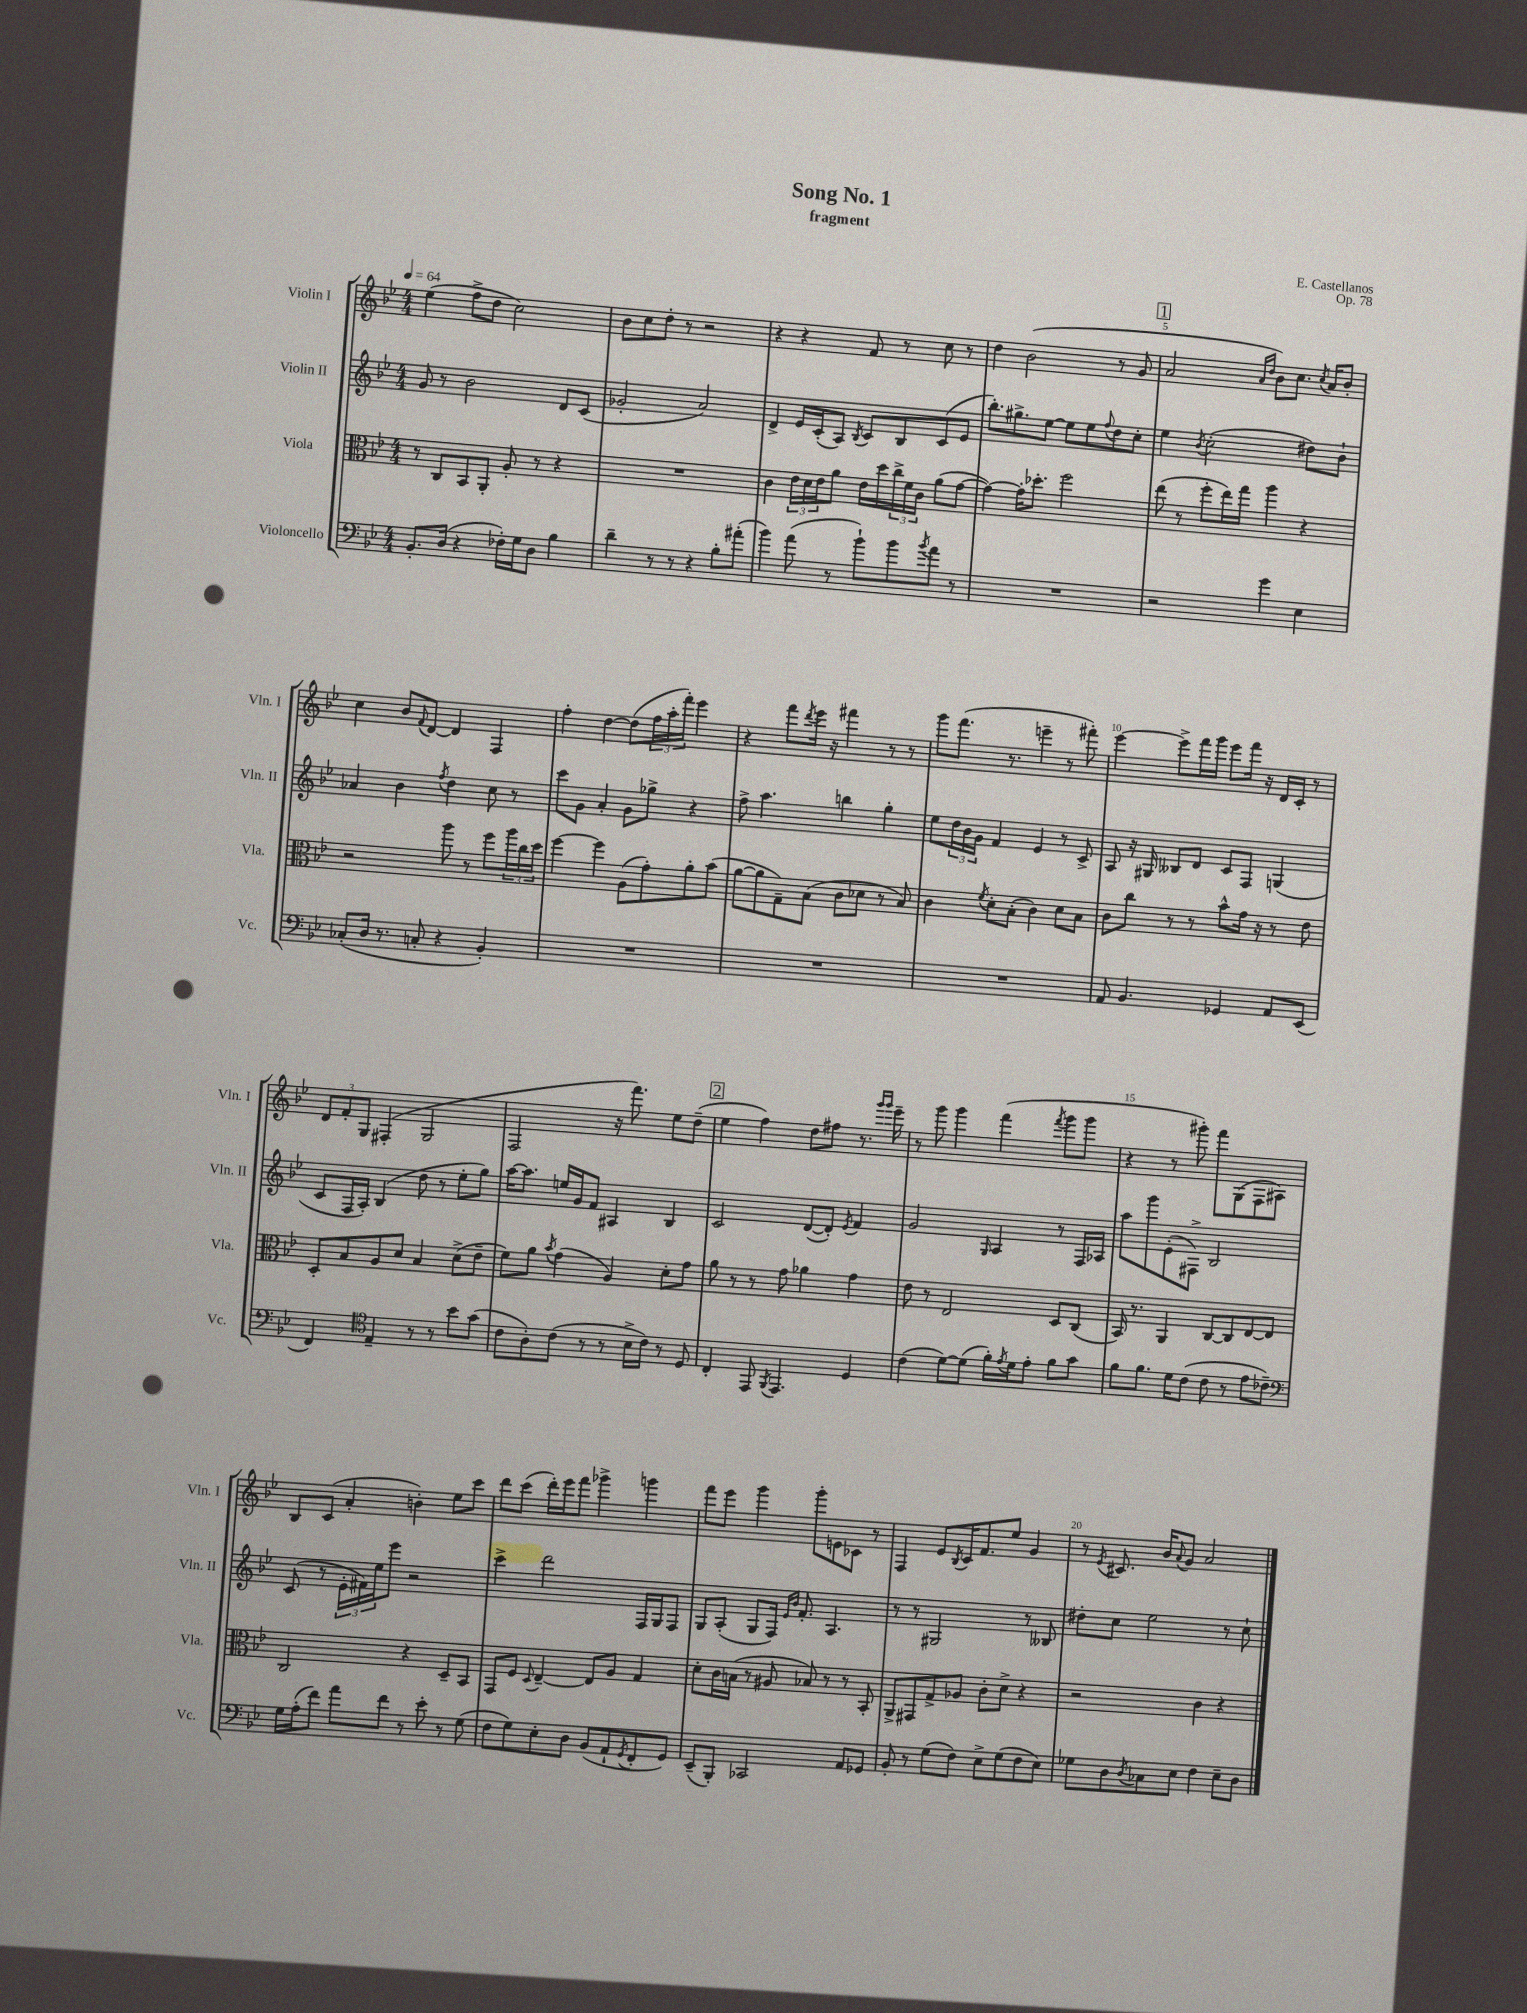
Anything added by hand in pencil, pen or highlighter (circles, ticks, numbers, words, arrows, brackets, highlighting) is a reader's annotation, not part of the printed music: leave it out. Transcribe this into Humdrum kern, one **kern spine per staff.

**kern	**kern	**kern	**kern
*part4	*part3	*part2	*part1
*staff4	*staff3	*staff2	*staff1
*I"Violoncello	*I"Viola	*I"Violin II	*I"Violin I
*I'Vc.	*I'Vla.	*I'Vln. II	*I'Vln. I
*clefF4	*clefC3	*clefG2	*clefG2
*k[b-e-]	*k[b-e-]	*k[b-e-]	*k[b-e-]
*M4/4	*M4/4	*M4/4	*M4/4
*MM64	*MM64	*MM64	*MM64
=1	=1	=1	=1
8.BB-'/L	8r	8g/	(4ee-\
.	8C/L	8r	.
(16D/Jk	.	.	.
4r	8BB-/	2b-\	8ff^\L
.	8AA'/J	.	8dd\J
16F-X'\LL)	8A'/	.	2cc\)
16G\J	.	.	.
8D\J	8r	.	.
4B-\	4r	8d/L	.
.	.	(8c/J	.
=2	=2	=2	=2
4d~\	1r	2g-X'/	8b-\L
.	.	.	8cc\
8r	.	.	8dd'\J
8r	.	.	8r
4r	.	2a/)	2r
8B-'\L	.	.	.
(8a#X'\J	.	.	.
=3	=3	=3	=3
4b-\)	4c\	4d^/	4r
(8a\	24e-\LL	16e-/LL	4r
.	24d\	.	.
.	.	(16c'/J	.
.	24e-\J	.	.
8r	8a\J	8A/J)	.
.	.	8qB-/	.
8b-`\L)	16e-\LL	8c/L	8f/
.	16dd\	.	.
8b-\	24cc^\	8B-/	8r
.	24f\	.	.
.	24c\JJ	.	.
8qb-/	.	.	.
8a\J	(8a\L	(8c/	8cc\
8r	[8g\J	8e-/J	8r
=4	=4	=4	=4
1r	4g\_)	8.bb-'\L)	4dd\
.	.	8.gg#X^\	.
.	16g'\KL]	.	(2b-\
.	8.dd-X'\J	.	.
.	.	[8ee-\J	.
.	2ff\	8ee-\L]	.
.	.	8ee-\	.
.	.	8qqff/	.
.	.	8dd\	8r
.	.	8cc'\J	8g/
!!LO:REH:place=s1:t=1
=5	=5	=5	=5
2r	(8ee-\	4ee-\	2a/
.	8r	.	.
.	.	8qb-/	.
.	8ff'\L	(2cc'\	.
.	16ee-\L)	.	.
.	16gg\JJ	.	.
.	.	.	16qqa/LL
.	.	.	16qqdd/JJ
4g\	4aa\	.	8b-\L)
.	.	.	8.cc\J
4E-\	4r	8dd#X\L)	.
.	.	.	8qcc/
.	.	.	16a/KL
.	.	8b-`\J	8b-'/J
!!LO:LB:g=z
=6	=6	=6	=6
(8C-X'/L	2r	4a-X/	4cc\
16D/Jk	.	.	.
8.r	.	.	.
.	.	4b-\	8b-/L
.	.	.	8qqf/
8Cn'/	.	.	[8d/J
.	.	8qff/	.
4r	8aa\	4dd\	4d/]
.	8r	.	.
4BB-'/)	8ff\L	8cc\	4F/
.	24aa\L	8r	.
.	24cc\	.	.
.	24dd\JJ	.	.
=7	=7	=7	=7
1r	[4ff\	8ccc\L	4ff'\
.	.	8g\J	.
.	4ff\]	4a'/	[4dd\
.	(8A\L	8g\L	(8dd\L]
.	8g'\)	8gg-X^\J	24ff\L
.	.	.	24aa'\
.	.	.	24fff'\JJ)
.	8a'\	4r	4eee-\
.	(8b-\J	.	.
=8	=8	=8	=8
1r	[8a\L	8ff^\	4r
.	8a\]	4.aa\	.
.	8G~\)	.	8fff\L
.	.	.	8qddd/
.	(8B-\J	.	16eee-\Jk
.	.	.	16r
.	8c\L	4bbn\	4fff#X\
.	8d-X\J	.	.
.	8r	4gg'\	8r
.	8B-/)	.	8r
=9	=9	=9	=9
1r	4c\	8ee-\L	8ggg\L
.	.	24dd\L	(8.fff\J
.	.	24b-\	.
.	.	24g\JJ	.
.	8qf/	.	.
.	8d'\L	4f/	.
.	.	.	8.r
.	(8B-'\J	.	.
.	4c\)	4e-/	4eeen~\
.	8d\L	8r	8r
.	8B-\J	8c^/	8fff#X'\)
=10	=10	=10	=10
8AA/	8c\L	8A/	[4eee-\
4.BB-/	8cc\J	16r	.
.	.	16G#X/	.
.	8r	8B--X/L	8eee-^\L]
.	8r	8d/J	16fff\L
.	.	.	16ggg\JJ
4GG-X/	8b-^^\L	8c/L	8eee-\L
.	16g\Jk	8F/J	16fff\Jk
.	16r	.	16r
8AA/L	8r	(4Gn/	16d/LL
.	.	.	16c'/JJ
(8EE-/J	8e-\	.	8r
!!LO:LB:g=z
=11	=11	=11	=11
4FF/)	8D'/L	8c/L	12d/L
.	.	.	12f'/
.	8B-/	16F/L	.
.	.	.	12G/J
.	.	16A'/JJ)	.
*clefC4	*	*	*
4E-~/	8A/	(4B-/	(4F#X'/
.	8d/J	.	.
8r	4B-/	8dd\	2G/
8r	.	8r	.
8b-\L	(8d^\L	8ee-'\L	.
(8g\J	8e-~\J	8gg\J)	.
=12	=12	=12	=12
8c\L	8f\L)	[16aa\KL	2F/
.	.	8.aa\J]	.
8A'\)	8a\J	.	.
.	8qb-/	.	.
(8c\J	(4g\	16een/LL	.
.	.	16g/J	.
8r	.	8f/J	.
8r	4A/)	4A#X/	16r
.	.	.	8.fff\)
16B-^\LL	.	.	.
16c\JJ)	.	.	.
8r	8d'\L	4B-/	8ee-\L
8D/	8g\J	.	(8dd~\J
!!LO:REH:place=s1:t=2
=13	=13	=13	=13
4C'/	8a\	2c/	4ee-\
.	8r	.	.
8EE-/	8r	.	4ff\)
8qFF/	.	.	.
4.EE-/	8g\	.	.
.	4a-X\	([8d/L	8dd\L
.	.	8d'/J])	8ff#X\J
.	.	8qe-/	.
4D/	4g\	4f/	8.r
.	.	.	16qqggg/LL
.	.	.	16qqggg/JJ
.	.	.	16eee-~\
=14	=14	=14	=14
(4c\	8e-\	2g/	8r
.	8r	.	8ggg\
[8d\L)	2E-/	.	4ggg\
(8d\J]	.	.	.
.	.	16qqG/	.
16f'\LL)	.	4A/	(4fff\
8qe-/	.	.	.
16d\J	.	.	.
8e-'\J	.	.	.
.	.	.	8qfff/
8f\L	8D/L	8r	8ggg\L
8g\J	(8C/J	16F/LL	8ggg\J
.	.	16A-X/JJ	.
=15	=15	=15	=15
8f\L	16BB-/)	8aa\L	4r
.	8.r	.	.
8.f\J	.	8ggg\	.
.	4AA/	(8e-'\	8r
16d\KL	.	.	.
(8c\J	.	8F#X^\J)	8ggg#X'\)
8c\	[8C/L	2B-/	8fff\L
8r	8C/]	.	(8G\
8e-\L	[8E-/	.	8F\
8c-X~\J)	8E-/J]	.	8A#X\J)
!!LO:LB:g=z
=16	=16	=16	=16
*clefF4	*	*	*
16G\LL	2C/	(8c/	8B-/L
(16A'\J	.	.	.
8f\J)	.	8r	(8c/J
8a\L	.	24e-'\LL	4a'/
.	.	24f#X\)	.
.	.	24ee-\J	.
8f\J	.	8eee-\J	.
8r	4r	2r	4bn'\)
8e-'\	.	.	.
8r	8D~/L	.	8ee-\L
(8G\	8BB-/J	.	8ccc\J
=17	=17	=17	=17
8F\L	8GG/L	4ccc^\	8ddd\L
8G\)	8F/J	.	(8ccc\J
.	8qqD/	.	.
8E-'\	[4E-~/	2ddd\	16ddd'\LL)
.	.	.	16eee-\J
8D\J	.	.	8fff\J
(8BB-/L	8E-/L]	.	4ggg-X^\
8AA`/	8A/J	.	.
8qGG/	.	.	.
8FF'/	4G/	16F/LL	4gggn\
.	.	16G/J	.
8GG/J)	.	8F/J	.
=18	=18	=18	=18
(8EE-~/L	8d'\L	8G/L	8fff\L
8BBB-'/J)	16c\L	(8A'/J	8eee-\J
.	(16Bn\JJ	.	.
2CC-X/	8r	8G/L	4ggg\
.	8A#X/	16F/Jk)	.
.	.	16qqe-/LL	.
.	.	16qqb-/JJ	.
.	.	8.f'/	.
.	8B-X/)	.	8ggg'\L
.	8r	4.A/	8en\
8AA/L	8r	.	8c-X\J
8GG-X/J	8BB-'/	.	8r
=19	=19	=19	=19
8BB-'/	8AA^/L	8r	4F/
8r	8GG#X/	8r	.
(8G\L	8G^/	2G#X/	8e-/L
.	.	.	8qB-/
8F\J)	8A-X/J	.	16c/K
.	.	.	8.f/
8E-^\L	8c'\L	.	.
(8G\	8d^\J	.	8ee-/J
8F\	4r	8r	4g/
8E-\J)	.	8B--X/	.
=20	=20	=20	=20
8G-X\L	2r	8dd#X'\L	8r
.	.	.	8qe-/
8D\	.	8cc\J	8.c#X/
8qD/	.	.	.
8C-X\	.	2ee-\	.
.	.	.	16b-/KL
.	.	.	8qqa/
8E-\J	.	.	8g/J
4F\	4c\	.	2a/
8E-~\L	4r	8r	.
8D\J	.	8cc`\	.
==	==	==	==
*-	*-	*-	*-
